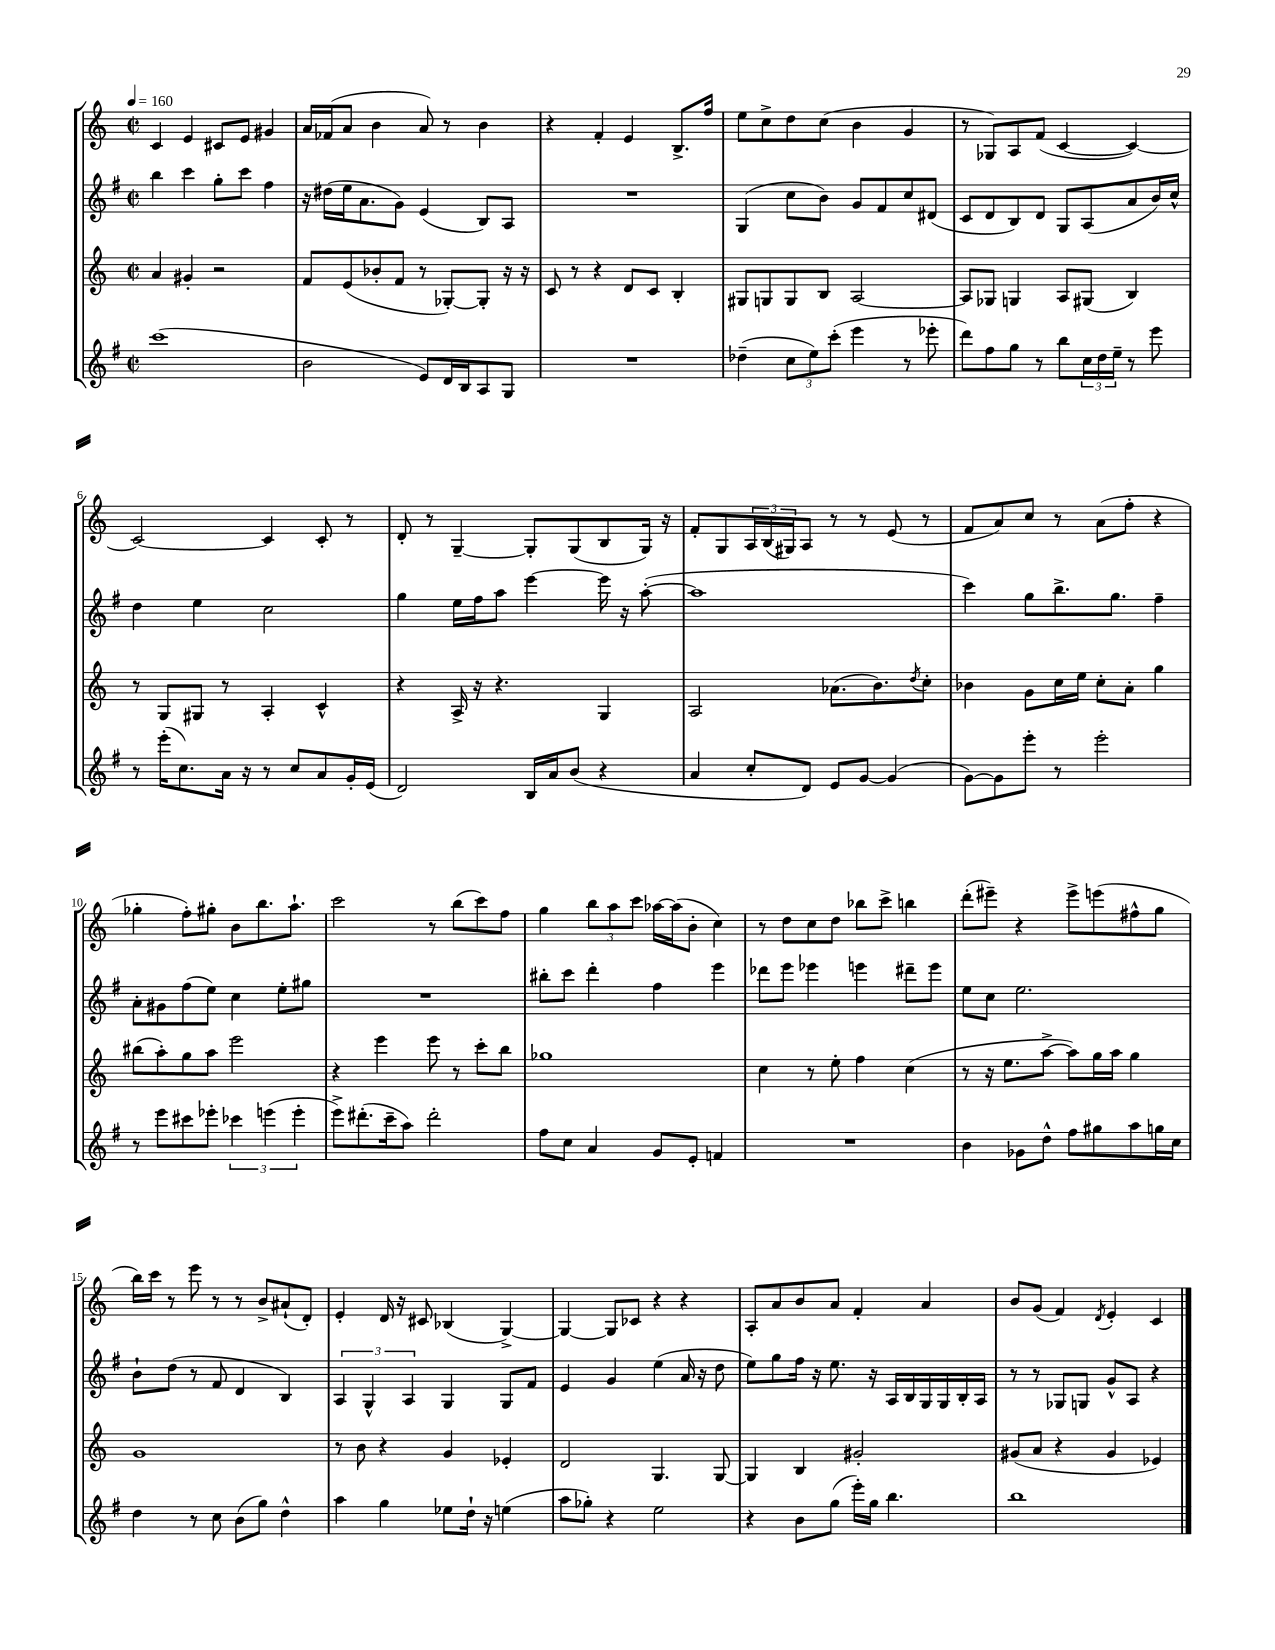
<<
\new StaffGroup <<
\new Staff = "s0" {
    \clef treble \key c \major \defaultTimeSignature \time 2/2 \tempo 4 = 160
    c'4 e'4 cis'8 e'8 gis'4 |
    a'16 fes'16( a'8 b'4 a'8) r8 b'4 |
    r4 f'4-. e'4 b8.-> f''16 |
    e''8 c''8-> d''8 c''8( b'4 g'4 |
    r8 ges8) a8 f'8( c'4~ c'4~) |
    c'2~ c'4 c'8-. r8 |
    d'8-. r8 g4~-- g8-. g8( b8 g16) r16 |
    f'8-. g8 \tuplet 3/2 { a16 b16( gis16) } a8 r8 r8 e'8( r8 |
    f'8 a'8) c''8 r8 a'8( f''8-. r4 |
    ges''4-. f''8-.) gis''8-. b'8 b''8. a''8.-! |
    c'''2 r8 b''8( c'''8) f''8 |
    g''4 \tuplet 3/2 { b''8 a''8 c'''8 } aes''16~ aes''16( b'8-. c''4) |
    r8 d''8 c''8 d''8 bes''8 c'''8-> b''4 |
    d'''8-.( eis'''8--) r4 eis'''8-> e'''8( fis''8-^ g''8 |
    b''16) c'''16 r8 e'''8 r8 r8 b'8-> ais'8-!( d'8-.) |
    e'4-. d'16 r16 cis'8 bes4( g4~->) |
    g4~ g8 ces'8 r4 r4 |
    a8-. a'8 b'8 a'8 f'4-. a'4 |
    b'8 g'8( f'4) \acciaccatura { d'8 } e'4-. c'4 \bar "|." |
}
\new Staff = "s1" {
    \clef treble \key g \major \defaultTimeSignature \time 2/2
    b''4 c'''4 g''8-. c'''8 fis''4 |
    r16 dis''16( e''16 a'8. g'8) e'4( b8) a8 |
    R1 |
    g4( c''8 b'8) g'8 fis'8 c''8 dis'8( |
    c'8 d'8 b8) d'8 g8 a8( a'8 b'16) c''16-^ |
    d''4 e''4 c''2 |
    g''4 e''16 fis''16 a''8 e'''4~ e'''16 r16 a''8~-.( |
    a''1 |
    c'''4) g''8 b''8.-> g''8. fis''4-- |
    a'8-. gis'8 fis''8( e''8) c''4 e''8-. gis''8 |
    R1 |
    bis''8-. c'''8 d'''4-. fis''4 e'''4 |
    des'''8 e'''8 ees'''4 e'''4 dis'''8-- e'''8 |
    e''8 c''8 e''2. |
    b'8-! d''8( r8 fis'8 d'4 b4) |
    \tuplet 3/2 { a4 g4-^ a4 } g4 g8 fis'8 |
    e'4 g'4 e''4( a'16 r16 d''8 |
    e''8) g''8 fis''16 r16 e''8. r16 a16 b16 g16 g16 b16-. a16 |
    r8 r8 ges8 g8 g'8-^ a8 r4 \bar "|." |
}
\new Staff = "s2" {
    \clef treble \key c \major \defaultTimeSignature \time 2/2
    a'4 gis'4-. r2 |
    f'8 e'8( bes'8-. f'8 r8 ges8~-.) ges8-. r16 r16 |
    c'8 r8 r4 d'8 c'8 b4-. |
    gis8 g8 g8 b8 a2~ |
    a8 ges8 g4 a8 gis8( b4) |
    r8 g8 gis8 r8 a4-. c'4-^ |
    r4 a16-> r16 r4. g4 |
    a2 aes'8.( b'8.) \acciaccatura { d''8 } c''8-. |
    bes'4 g'8 c''16 e''16 c''8-. a'8-. g''4 |
    bis''8( a''8-.) g''8 a''8 e'''2 |
    r4 e'''4 e'''8 r8 c'''8-. b''8 |
    ges''1 |
    c''4 r8 e''8-. f''4 c''4( |
    r8 r16 e''8. a''8~-> a''8) g''16 a''16 g''4 |
    g'1 |
    r8 b'8 r4 g'4 ees'4-. |
    d'2 g4. g8~ |
    g4 b4 gis'2-. |
    gis'8( a'8 r4 gis'4 ees'4) \bar "|." |
}
\new Staff = "s3" {
    \clef treble \key g \major \defaultTimeSignature \time 2/2
    c'''1( |
    b'2 e'8) d'16 b16 a8 g8 |
    R1 |
    des''4--( \tuplet 3/2 { c''8 e''8) c'''8-.( } e'''4 r8 ees'''8-. |
    d'''8) fis''8 g''8 r8 b''8 \tuplet 3/2 { c''16 d''16 e''16-- } r8 e'''8 |
    r8 e'''16-.( c''8.) a'16 r16 r8 c''8 a'8 g'16-. e'16( |
    d'2) b16 a'16 b'8( r4 |
    a'4 c''8-. d'8) e'8 g'8~ g'4( |
    g'8~) g'8 e'''8-. r8 e'''2-. |
    r8 e'''8 cis'''8 ees'''8-. \tuplet 3/2 { ces'''4 e'''4( e'''4-. } |
    e'''8->) dis'''8.-.( c'''16-- a''8) dis'''2-. |
    fis''8 c''8 a'4 g'8 e'8-. f'4 |
    R1 |
    b'4 ges'8 d''8-^ fis''8 gis''8 a''8 g''16 c''16 |
    d''4 r8 c''8 b'8( g''8) d''4-^ |
    a''4 g''4 ees''8 d''16-! r16 e''4( |
    a''8 ges''8-.) r4 e''2 |
    r4 b'8 g''8( e'''16-.) g''16 b''4. |
    b''1 \bar "|." |
}
>>
>>
